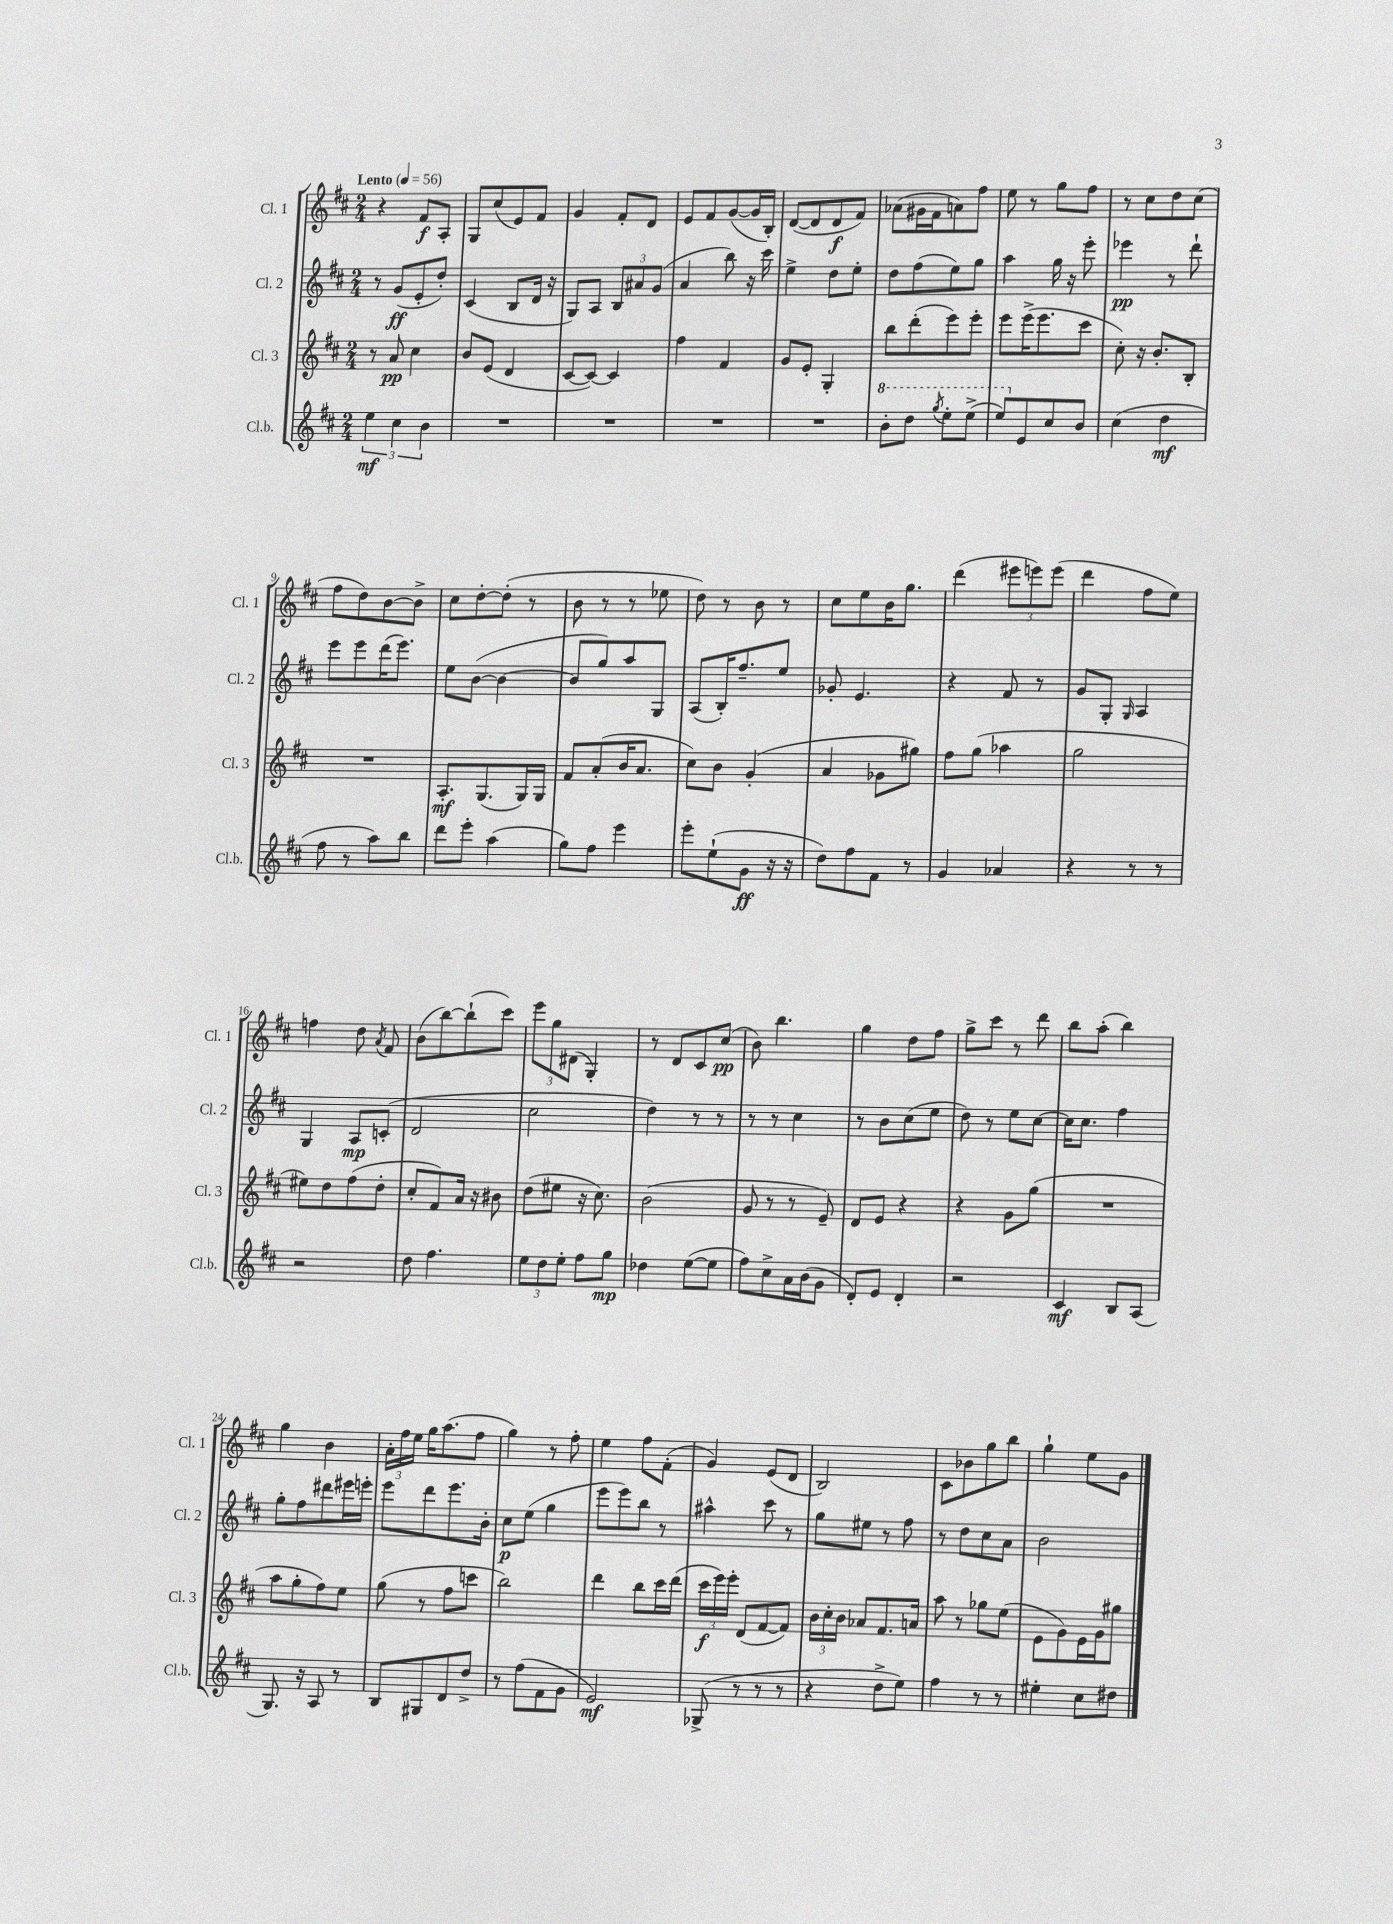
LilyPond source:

<<
\new StaffGroup <<
\new Staff = "s0" \with { instrumentName = "Cl. 1" shortInstrumentName = "Cl. 1" } {
    \clef treble \key d \major \numericTimeSignature \time 2/4 \tempo "Lento" 4 = 56
    \autoBeamOff r4 fis'8[\f a8]-. |
    g8[ cis''8( e'8) fis'8] |
    g'4 fis'8[-. d'8] |
    e'8[ fis'8 g'8~( g'16 b16]-.) |
    d'8[~( d'8 d'8\f fis'8]) |
    aes'8[( gis'16 fis'16 a'8) fis''8] |
    e''8 r8 g''8[ fis''8] |
    r8 cis''8[ d''8 cis''8]( |
    fis''8[ d''8) b'8~ b'8]-> |
    cis''8[ d''8~-. d''8]-.( r8 |
    b'8 r8 r8 ees''8 |
    d''8) r8 b'8 r8 |
    cis''8[ e''8 b'16 g''8.] |
    d'''4( \tuplet 3/2 { eis'''8[ e'''8) e'''8]( } |
    d'''4 fis''8[ e''8]) |
    f''4 d''8 \acciaccatura { a'8 } fis'8 |
    b'8[( b''8~) b''8-!( cis'''8]) |
    \tuplet 3/2 { e'''8[ g''8 dis'8]( } g4-.) |
    r8 d'8[ cis'8 cis''8]\pp( |
    b'8) b''4. |
    g''4 d''8[ fis''8] |
    g''8[-> cis'''8] r8 d'''8 |
    b''8[ a''8]-.( b''4) |
    g''4 b'4 |
    \tuplet 3/2 { a'16[-. fis''16 e''16] } g''16[ a''8.( fis''8] |
    g''4) r8 fis''8-. |
    e''4 fis''8[ fis'8]-.( |
    g'4) e'8[( d'8] |
    b2) |
    cis'8[ bes'8 g''8 b''8] |
    g''4-! e''8[ g'8] \bar "|." |
}
\new Staff = "s1" \with { instrumentName = "Cl. 2" shortInstrumentName = "Cl. 2" } {
    \clef treble \key d \major \numericTimeSignature \time 2/4
    \autoBeamOff r8 g'8[\ff( e'8-. d''8]-.) |
    cis'4( b8[ d'16] r16 |
    g8[) a8] \tuplet 3/2 { b8[ ais'8 g'8]( } |
    a'4 b''8) r16 cis'''16 |
    e''4-> d''8[ e''8]-. |
    d''8[ fis''8( e''8) g''8] |
    a''4 g''16 r16 e'''8-. |
    ees'''4\pp r8 d'''8-! |
    e'''8[ e'''8 d'''16( e'''8.]) |
    e''8[ b'8]~( b'4~ |
    b'8[ g''8) a''8 g8] |
    a8[( b16-.) fis''8.-- e''8] |
    ges'8-. e'4. |
    r4 fis'8 r8 |
    g'8[ g8]-. \grace { g16 } a4 |
    g4 a8[\mp c'8]-.( |
    d'2 |
    cis''2 |
    d''4) r8 r8 |
    r8 r8 cis''4 |
    r8 b'8[ cis''8( e''8] |
    d''8) r8 e''8[ cis''8]~ |
    cis''16[ cis''8.] fis''4 |
    g''8[-. fis''8 dis'''8 eis'''16 e'''16]-. |
    e'''8[ d'''8 e'''8. b'16]-. |
    cis''8[\p e''8]( g''4 |
    e'''8[ e'''8) b''8] r8 |
    ais''4-^ cis'''8 r8 |
    g''8[ eis''8] r8 fis''8 |
    r8 d''8[ cis''8 a'8] |
    b'2 \bar "|." |
}
\new Staff = "s2" \with { instrumentName = "Cl. 3" shortInstrumentName = "Cl. 3" } {
    \clef treble \key d \major \numericTimeSignature \time 2/4
    \autoBeamOff r8 a'8\pp cis''4 |
    b'8[ e'8]( d'4 |
    cis'8[~ cis'8]~) cis'4 |
    fis''4 fis'4 |
    g'8[ e'8]-. g4-. |
    b''8[ d'''8-.( e'''8) e'''8]-. |
    e'''8[ e'''16->( e'''8. cis'''8] |
    cis''8-.) r16 b'8.[-. b8]-. |
    R2 |
    a8.[-.\mf g8.( g16) g16] |
    fis'8[ a'8-.( b'16 a'8.] |
    cis''8[) b'8] g'4-.( |
    a'4 ges'8[ gis''8]) |
    fis''8[ g''8]( aes''4 |
    g''2 |
    eis''8[) d''8 fis''8( d''8]-. |
    cis''8[-. fis'8) a'16] r16 bis'8 |
    d''8[( eis''8] r16 cis''8.) |
    b'2( |
    g'8 r8 r8 e'8--) |
    d'8[ e'8] r4 |
    r4 g'8[ g''8]( |
    R2 |
    a''8[ g''8-. fis''8) e''8] |
    g''8( r8 fis''8[ c'''8] |
    b''2) |
    d'''4 b''8[ cis'''16 d'''16]( |
    \tuplet 3/2 { cis'''16[\f e'''16) e'''16]-. } d'8[( fis'8~ fis'8]) |
    \tuplet 3/2 { b'16[ cis''16-. b'16] } aes'8[ fis'8. a'16] |
    a''8 r8 ges''8[ e''8]( |
    e'8[ g'8) e'16 g'16 gis''8] \bar "|." |
}
\new Staff = "s3" \with { instrumentName = "Cl.b." shortInstrumentName = "Cl.b." } {
    \clef treble \key d \major \numericTimeSignature \time 2/4
    \autoBeamOff \tuplet 3/2 { e''4\mf cis''4 b'4 } |
    R2 |
    R2 |
    R2 |
    R2 |
    \ottava #1 b''8[-. d'''8] \acciaccatura { g'''8 } e'''8[-. e'''8]->( |
    e'''8[) \ottava #0 e'8 cis''8 b'8] |
    cis''4( d''4\mf |
    fis''8 r8 a''8[) b''8] |
    d'''8[ e'''8]-. a''4( |
    g''8[) fis''8] e'''4 |
    e'''8[-. e''8-!( g'8]\ff r16 r16 |
    d''8[) fis''8 fis'8] r8 |
    g'4 aes'4 |
    r4 r8 r8 |
    r2 |
    d''8 fis''4. |
    \tuplet 3/2 { e''8[ d''8 e''8]-. } fis''8[ g''8]\mp |
    des''4 e''8[~( e''8] |
    fis''8[) cis''8-> a'16 b'16( g'8] |
    d'8[-.) e'8] d'4-. |
    r2 |
    cis'4\mf b8[ a8]( |
    g8.) r16 a8 r8 |
    b8[ gis8 d'8 d''8]-> |
    r8 fis''8[( fis'8 g'8] |
    e'2\mf) |
    ges8->( r8 r8 r8 |
    r4 d''8[-> e''8]) |
    fis''4 r8 r8 |
    eis''4-. cis''8[ dis''8] \bar "|." |
}
>>
>>
